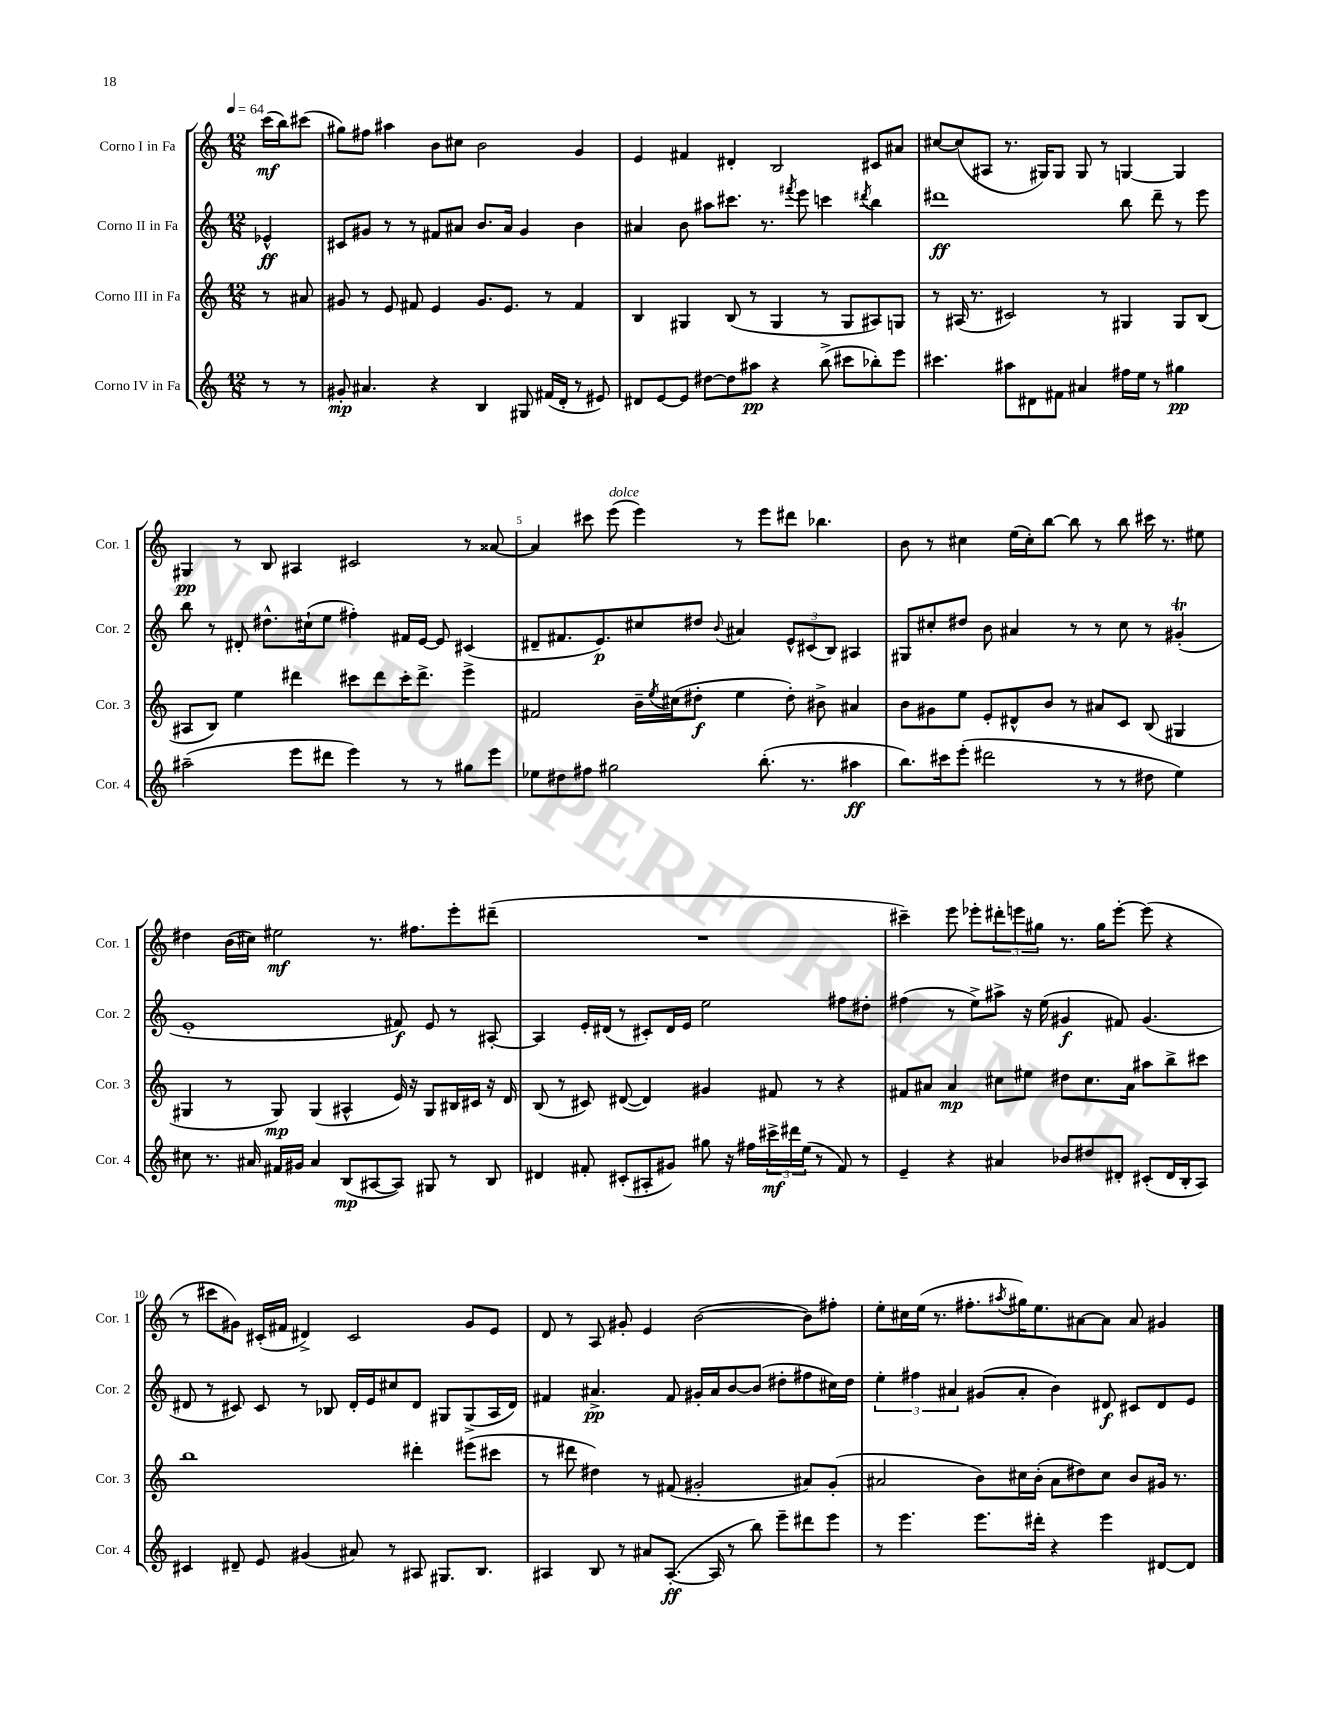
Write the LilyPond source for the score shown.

<<
\new StaffGroup <<
\new Staff = "s0" \with { instrumentName = "Corno I in Fa" shortInstrumentName = "Cor. 1" } {
    \clef treble \key c \major \numericTimeSignature \time 12/8 \partial 4 \tempo 4 = 64
    c'''16\mf( b''16) cis'''8( |
    gis''8) fis''8 ais''4 b'8 cis''8 b'2 g'4 |
    e'4 fis'4 dis'4-. b2 cis'8 ais'8 |
    cis''8~ cis''8( ais8 r8. gis16) gis8 gis8 r8 g4~ g4 |
    gis4\pp r8 b8 ais4 cis'2 r8 aisis'8~ |
    aisis'4 cis'''8 e'''8^\markup { \italic "dolce" }( e'''4) r8 e'''8 dis'''8 bes''4. |
    b'8 r8 cis''4 e''16( cis''16-.) b''8~ b''8 r8 b''8 cis'''16 r8. eis''8 |
    dis''4 b'16( cis''16) eis''2\mf r8. fis''8. e'''8-. dis'''8--( |
    R1. |
    cis'''4--) e'''8 ees'''8-. \tuplet 3/2 { dis'''8-. e'''8 gis''8 } r8. gis''16 e'''8~-. e'''8( r4 |
    r8 cis'''8 gis'8) cis'16-.( fis'16 dis'4->) cis'2 gis'8 e'8 |
    d'8 r8 a8 gis'8-. e'4 b'2~( b'8) fis''8-. |
    e''8-. cis''16 e''16( r8. fis''8.-. \acciaccatura { ais''8 } gis''16) e''8. ais'8~ ais'8 ais'8 gis'4 \bar "|." |
}
\new Staff = "s1" \with { instrumentName = "Corno II in Fa" shortInstrumentName = "Cor. 2" } {
    \clef treble \key c \major \numericTimeSignature \time 12/8 \partial 4
    ees'4-^\ff |
    cis'8 gis'8 r8 r8 fis'8 ais'8 b'8. ais'16 gis'4 b'4 |
    ais'4 b'8 ais''8 cis'''8. r8. \acciaccatura { fis'''8 } e'''8 c'''4 \acciaccatura { dis'''8 } b''4 |
    dis'''1\ff b''8 dis'''8-- r8 e'''8 |
    b''8 r8 dis'8-. dis''8.-^ cis''16-!( e''8 fis''4-.) fis'16 e'16~ e'8 cis'4( |
    dis'8-- fis'8. e'8.\p) cis''8 dis''8 \appoggiatura { b'8 } ais'4 \tuplet 3/2 { e'8-^ cis'8( b8) } ais4 |
    gis8 cis''8-. dis''8 b'8 ais'4 r8 r8 cis''8 r8 gis'4-.\trill( |
    e'1-. fis'8\f) e'8 r8 ais8~-. |
    ais4 e'16-. dis'16( r8 cis'8-.) dis'16 e'16 e''2 fis''8 dis''8-. |
    fis''4( r8 e''8->) ais''8-> r16 e''16( gis'4\f fis'8) gis'4.( |
    dis'8 r8 cis'8) cis'8 r8 bes8 dis'16-. e'16 cis''8 dis'8 gis8 gis8->( a16 dis'16) |
    fis'4 ais'4.->\pp fis'8 gis'16-. ais'16 b'8~ b'8( dis''8-. fis''8 cis''16) dis''16 |
    \tuplet 3/2 { e''4-. fis''4 ais'4 } gis'8( ais'8-. b'4) dis'8\f cis'8 dis'8 e'8 \bar "|." |
}
\new Staff = "s2" \with { instrumentName = "Corno III in Fa" shortInstrumentName = "Cor. 3" } {
    \clef treble \key c \major \numericTimeSignature \time 12/8 \partial 4
    r8 ais'8 |
    gis'8 r8 e'8 fis'8 e'4 gis'8. e'8. r8 fis'4 |
    b4 gis4 b8( r8 gis4 r8 gis8 ais8) g8 |
    r8 ais16( r8. cis'2) r8 gis4 gis8 b8( |
    ais8 b8) e''4 dis'''4 cis'''8 dis'''8 cis'''16-. dis'''8.-> e'''4-> |
    fis'2 b'16-- \acciaccatura { e''8 } cis''16( dis''8-.\f e''4 dis''8-.) bis'8-> ais'4 |
    b'8 gis'8 e''8 e'8-. dis'8-^ b'8 r8 ais'8 c'8 b8( gis4 |
    gis4 r8 gis8\mp) gis4( ais4-^ e'16) r16 gis8 bis16 cis'16 r16 d'16 |
    b8( r8 cis'8) dis'8~( dis'4) gis'4 fis'8 r8 r4 |
    fis'8 ais'8 ais'4\mp cis''8 eis''8 dis''8 cis''8. ais'16 ais''8 b''8-> cis'''8 |
    b''1 dis'''4-. eis'''8( cis'''8 |
    r8 dis'''8 dis''4) r8 fis'8( gis'2-. ais'8) gis'8-.( |
    ais'2 b'8) cis''16 b'16-.( ais'8 dis''8) cis''8 b'8 gis'16 r8. \bar "|." |
}
\new Staff = "s3" \with { instrumentName = "Corno IV in Fa" shortInstrumentName = "Cor. 4" } {
    \clef treble \key c \major \numericTimeSignature \time 12/8 \partial 4
    r8 r8 |
    gis'8-.\mp ais'4. r4 b4 gis8 fis'16( d'16-. r8 eis'8) |
    dis'8 e'8~ e'8 dis''8~ dis''8 ais''8\pp r4 b''8->( cis'''8 bes''8-.) e'''8 |
    cis'''4. ais''8 dis'8 fis'8 ais'4 fis''16 e''16 r8 gis''4\pp |
    ais''2--( e'''8 dis'''8 e'''4) r8 r8 gis''8 e'''8 |
    ees''8 dis''8 fis''8 gis''2 b''8.-.( r8. ais''4\ff |
    b''8.) cis'''16 e'''8-.( dis'''2 r8 r8 dis''8 e''4) |
    cis''8 r8. ais'16 fis'16 gis'16 ais'4 b8\mp( ais8~ ais8) gis8 r8 b8 |
    dis'4 fis'8-. cis'8-.( ais8-. gis'8) gis''8 r16 fis''16 \tuplet 3/2 { cis'''16->\mf dis'''16 e''16( } r8 fis'8) r8 |
    e'4-- r4 ais'4 bes'8 dis''8 dis'8-. cis'8-.( dis'16 b16-. a8) |
    cis'4 dis'8-- e'8 gis'4( ais'8) r8 ais8 gis8. b8. |
    ais4 b8 r8 ais'8 ais8.~-.\ff( ais16 r8 b''8) e'''8-- dis'''8 e'''8 |
    r8 e'''4. e'''8. dis'''16-. r4 e'''4 dis'8~ dis'8 \bar "|." |
}
>>
>>
\layout { \context { \Score \override BarNumber.break-visibility = ##(#f #t #t) barNumberVisibility = #(every-nth-bar-number-visible 5) } }
